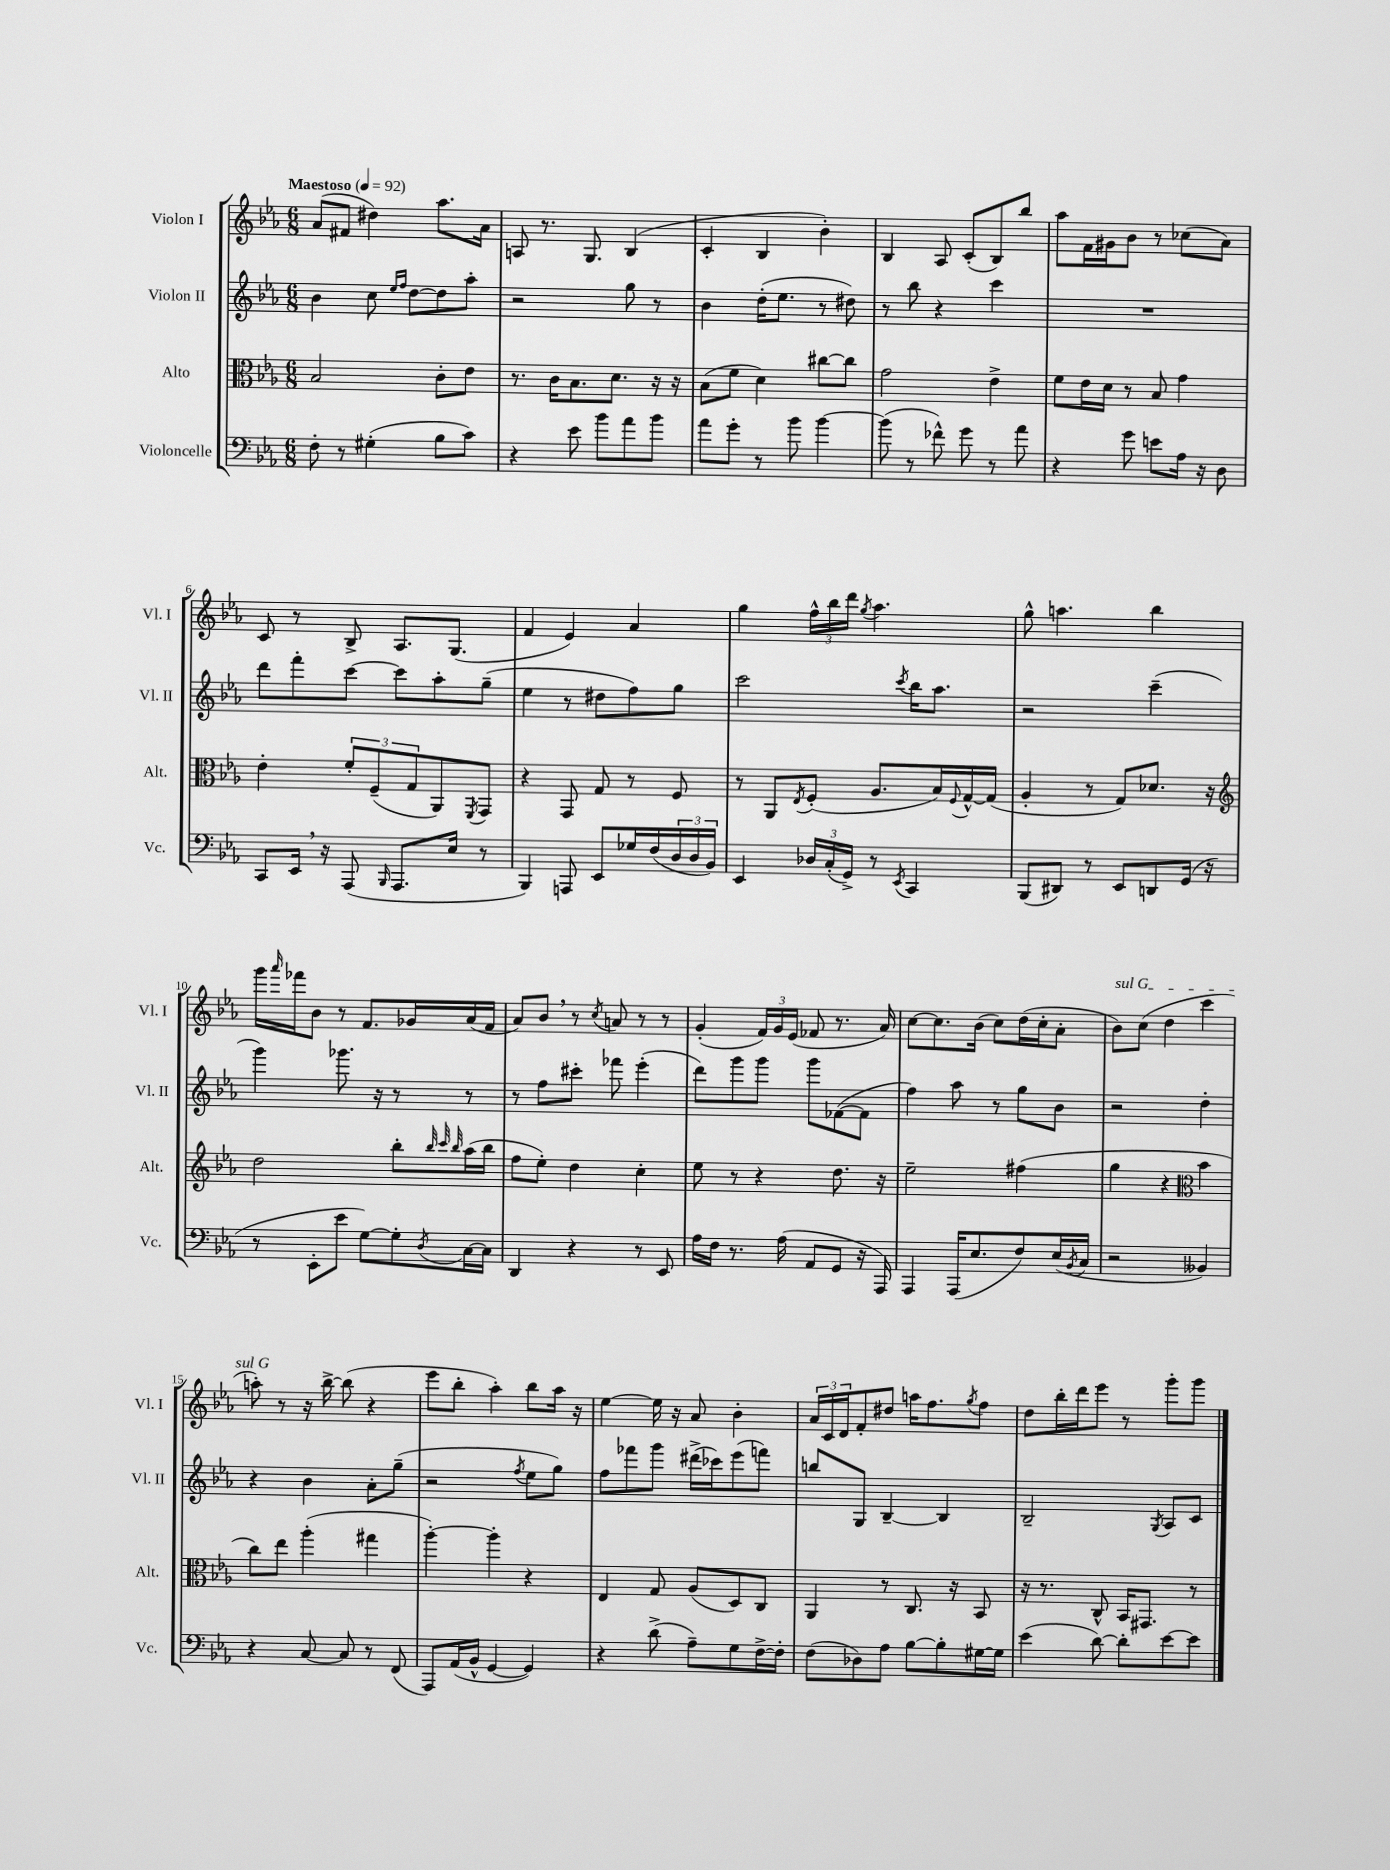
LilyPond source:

<<
\new StaffGroup <<
\new Staff = "s0" \with { instrumentName = "Violon I" shortInstrumentName = "Vl. I" } {
    \clef treble \key ees \major \numericTimeSignature \time 6/8 \tempo "Maestoso" 4 = 92
    aes'8( fis'8 dis''4) aes''8. aes'16 |
    a8 r8. g8. bes4( |
    c'4-. bes4 bes'4-.) |
    bes4 aes8 c'8-.( bes8) bes''8 |
    aes''8 f'16 gis'16 bes'8 r8 ces''8( aes'8) |
    c'8 r8 bes8-> aes8. g8.( |
    f'4 ees'4) aes'4 |
    g''4 \tuplet 3/2 { f''16-^ bes''16 d'''16 } \acciaccatura { g''8 } aes''4. |
    g''8-^ a''4. bes''4 |
    g'''16 \grace { aes'''16 } fes'''16 bes'8 r8 f'8. ges'16 aes'16( f'16 |
    aes'8) bes'8 \breathe r8 \acciaccatura { c''8 } a'8 r8 r8 |
    g'4-.( \tuplet 3/2 { f'16) g'16 ees'16( } fes'8 r8. aes'16) |
    c''8~ c''8. bes'16( c''8) d''16( c''16-. aes'8-. |
    \once \override TextSpanner.bound-details.left.text = \markup { \italic "sul G" } bes'8\startTextSpan) c''8( d''4 c'''4 |
    a''8-.\stopTextSpan) r8 r16 bes''16~-> bes''8( r4 |
    ees'''8 bes''8-. aes''4-.) bes''8 aes''16 r16 |
    ees''4~ ees''16 r16 aes'8 bes'4-. |
    \tuplet 3/2 { aes'16 c'16 d'16 } f'8-. dis''8 a''16 f''8. \acciaccatura { g''8 } f''8 |
    d''8 bes''16-. d'''16 ees'''8 r8 g'''8-. g'''8 \bar "|." |
}
\new Staff = "s1" \with { instrumentName = "Violon II" shortInstrumentName = "Vl. II" } {
    \clef treble \key ees \major \numericTimeSignature \time 6/8
    bes'4 c''8 \grace { ees''16 f''16 } d''8~ d''8 aes''8-. |
    r2 g''8 r8 |
    bes'4 d''16-.( ees''8. r8 dis''8) |
    r8 bes''8 r4 c'''4 |
    R2. |
    d'''8 f'''8-. c'''8~ c'''8 aes''8-. g''8--( |
    ees''4 r8 dis''8 f''8) g''8 |
    c'''2 \acciaccatura { c'''8 } bes''16 aes''8. |
    r2 c'''4--( |
    g'''4) ges'''8. r16 r8 r8 |
    r8 f''8 cis'''8-. fes'''8 ees'''4-.( |
    d'''8) g'''8 g'''8 g'''8 fes'8~( fes'8 |
    f''4) aes''8 r8 g''8 bes'8 |
    r2 d''4-. |
    r4 bes'4 aes'8-. g''8--( |
    r2 \acciaccatura { f''8 } ees''8 g''8) |
    f''8 fes'''8 g'''8 dis'''16->( ces'''16) ees'''8( f'''8) |
    b''8 g8 bes4~-- bes4 |
    bes2-- \acciaccatura { g8 } aes8 c'8 \bar "|." |
}
\new Staff = "s2" \with { instrumentName = "Alto" shortInstrumentName = "Alt." } {
    \clef alto \key ees \major \numericTimeSignature \time 6/8
    bes2 c'8-. ees'8 |
    r8. c'16 bes8. d'8. r16 r16 |
    bes8( f'8 d'4) cis''8~ cis''8 |
    g'2 ees'4-> |
    f'8 ees'16 d'16 r8 bes8 g'4 |
    ees'4-. \tuplet 3/2 { f'8-. f8--( g8 } aes,8) \acciaccatura { f,8 } g,8 |
    r4 g,8 g8 r8 f8 |
    r8 aes,8 \acciaccatura { ees8 } f8-.( aes8. bes16) \appoggiatura { f8 } g16~-^ g16( |
    aes4-. r8 g8) des'8. r16 |
    \clef treble d''2 bes''8-. \grace { bes''32 c'''32 bes''32 } aes''16( bes''16 |
    f''8 ees''8-.) d''4 c''4-. |
    ees''8 r8 r4 d''8. r16 |
    ees''2-- fis''4( |
    g''4 r4 \clef alto bes'4 |
    c''8) ees''8 aes''4-.( gis''4 |
    aes''4~-.) aes''4-. r4 |
    ees4 g8 aes8( d8) c8 |
    aes,4 r8 c8. r16 bes,8 |
    r16 r8. c8-^ bes,16 gis,8. r8 \bar "|." |
}
\new Staff = "s3" \with { instrumentName = "Violoncelle" shortInstrumentName = "Vc." } {
    \clef bass \key ees \major \numericTimeSignature \time 6/8
    f8-. r8 gis4-.( bes8 c'8) |
    r4 ees'8 bes'8 aes'8 bes'8 |
    aes'8 g'8-. r8 bes'8 bes'4~ |
    bes'8( r8 fes'8-^) g'8 r8 aes'8 |
    r4 g'8 e'8 aes16 r16 d8 |
    c,8 ees,16 \breathe r16 aes,,8( \grace { bes,,16 } aes,,8. ees16 r8 |
    bes,,4) a,,8 ees,8 ges16 f16( \tuplet 3/2 { d16 d16 bes,16) } |
    ees,4 \tuplet 3/2 { des16 c16-.( g,16->) } r8 \acciaccatura { ees,8 } c,4 |
    bes,,8( dis,8) r8 ees,8 d,8 g,16( r16 |
    r8 ees,8-. ees'8 g8~) g8-. \acciaccatura { d8 } c16~ c16 |
    d,4 r4 r8 ees,8 |
    aes16 f16 r8. aes16( aes,8 g,8 r16 aes,,16) |
    aes,,4 aes,,16( ees8. f8) ees16( \acciaccatura { bes,8 } c16 |
    r2 beses,4) |
    r4 c8~ c8 r8 f,8( |
    aes,,8) aes,16( bes,16-^ g,4~ g,4) |
    r4 d'8->( aes8--) g8 f16~-> f16-. |
    f8( des8) aes8 bes8~ bes8-. gis16~ gis16 |
    ees'4( d'8~) d'8-. ees'8~ ees'8 \bar "|." |
}
>>
>>
